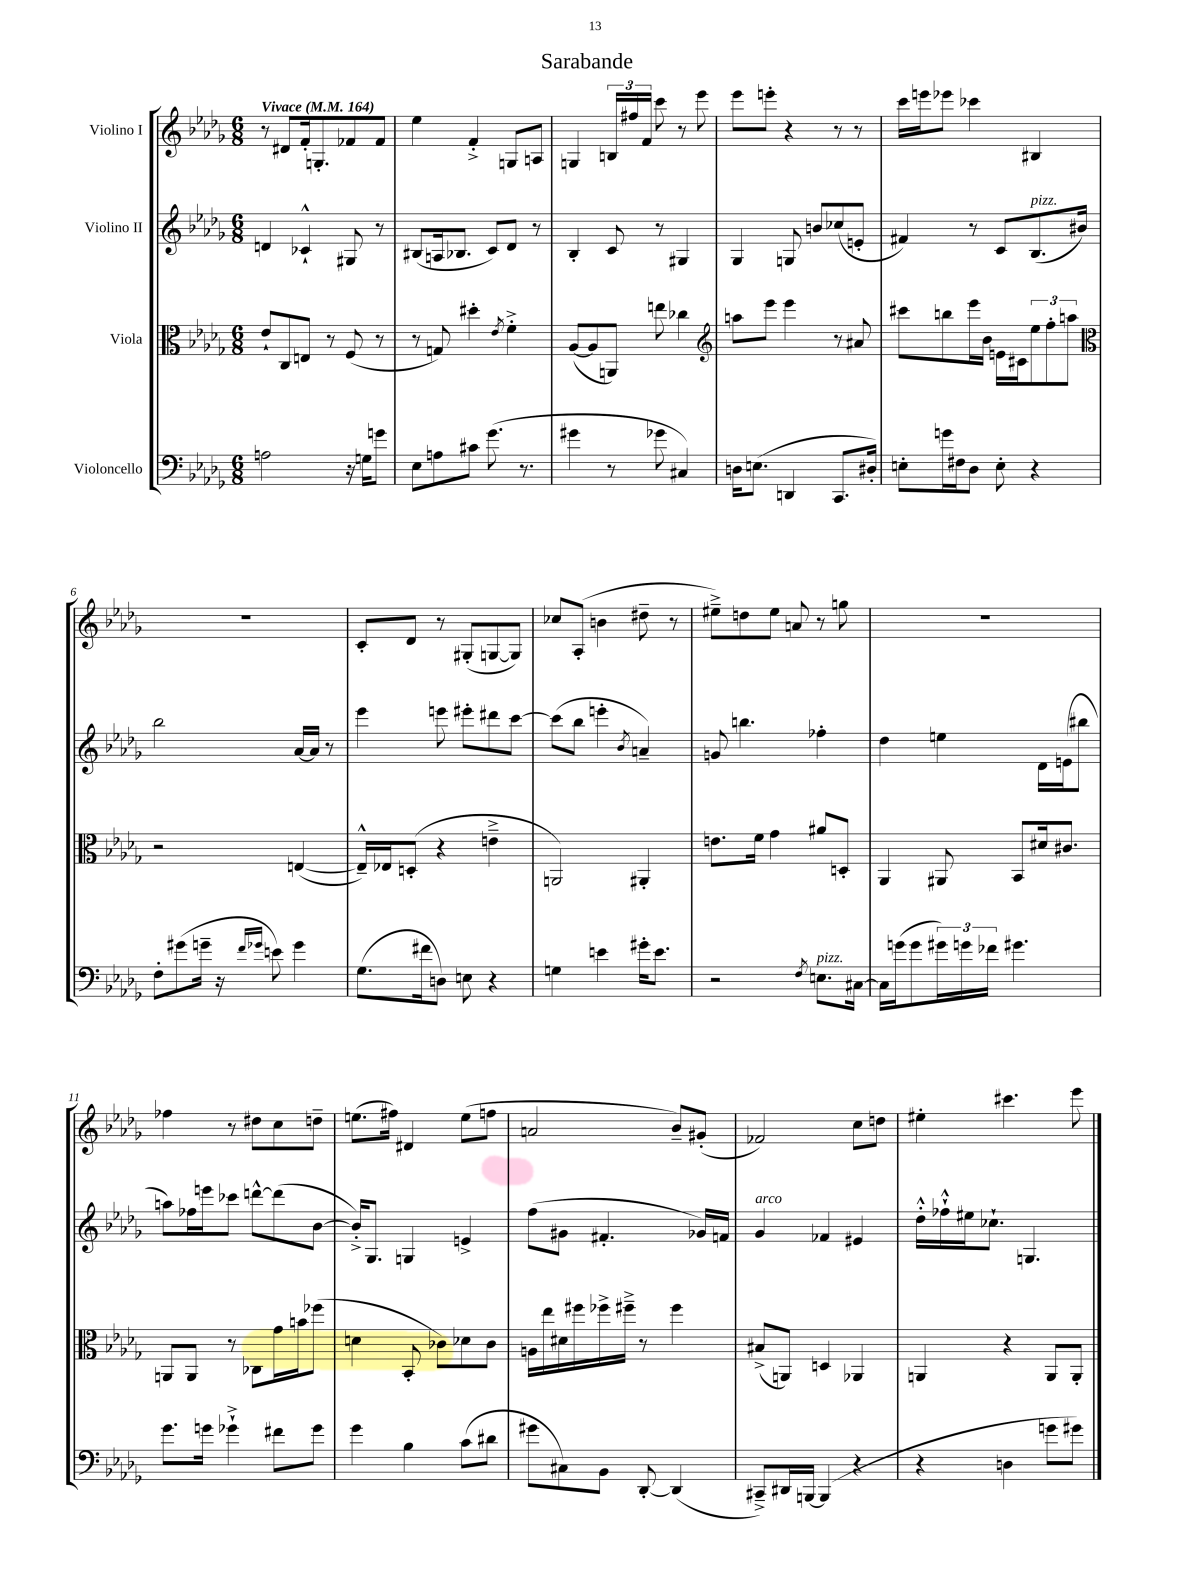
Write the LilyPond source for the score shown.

\header { title = "Sarabande" }
<<
\new StaffGroup <<
\new Staff = "s0" \with { instrumentName = "Violino I" } {
    \clef treble \key des \major \numericTimeSignature \time 6/8 \tempo "Vivace" 4 = 164
    r8 dis'8 f'16-. g8.-. fes'8 fes'8 |
    ees''4 f'4-.-> g8 a8 |
    g4 \tuplet 3/2 { b16 fis''16 f'16 } c'''8 r8 ees'''8 |
    ees'''8 e'''8-. r4 r8 r8 |
    c'''16 e'''16 ees'''8 ces'''4 bis4 |
    R2. |
    c'8-. des'8 r8 gis8-.( g8~ g8) |
    ces''8 aes8-.( b'4 dis''8-- r8 |
    eis''8--->) d''8 eis''8 a'8 r8 g''8 |
    R2. |
    fes''4 r8 dis''8 c''8 d''8-- |
    e''8.( fis''16) dis'4 e''8( f''8 |
    a'2 bes'8--) gis'8-.( |
    fes'2) c''8 d''8 |
    eis''4-. cis'''4. ees'''8 \bar "|." |
}
\new Staff = "s1" \with { instrumentName = "Violino II" } {
    \clef treble \key des \major \numericTimeSignature \time 6/8
    d'4 ces'4-!-^ gis8 r8 |
    bis8( a16 bes8. c'8) des'8 r8 |
    bes4-. c'8 r8 gis4 |
    ges4 g8 b'8 ces''8( e'8-. |
    fis'4) r8 c'8 bes8.^\markup { \italic "pizz." }( bis'16) |
    bes''2 aes'16~ aes'16 r8 |
    ees'''4 e'''8 eis'''8-. dis'''8 c'''8~ |
    c'''8( bes''8 e'''4-. \acciaccatura { bes'8 } a'4--) |
    g'8 b''4. fes''4-. |
    des''4 e''4 des'16 e'16( bis''8 |
    a''8) fes''16 e'''16 ces'''8 d'''8~-^ d'''8( bes'8~ |
    bes'16-.->) ges8. g4 e'4-> |
    f''8( gis'8 fis'4.-. ges'16) f'16 |
    ges'4^\markup { \italic "arco" } fes'4 eis'4 |
    des''16-.-^ fes''16-!-^ eis''16 ces''8.-! g4. \bar "|." |
}
\new Staff = "s2" \with { instrumentName = "Viola" } {
    \clef alto \key des \major \numericTimeSignature \time 6/8
    ees'8-! c8 e8 r8 f8( r8 |
    r8 g8) dis''4-. \acciaccatura { ees'8 } f'4-.-> |
    aes8~( aes8 a,8) e''8 ces''4 |
    \clef treble a''8 ees'''8 ees'''4 r8 ais'8 |
    cis'''8 b''8 ees'''16 bes'16 e'16 cis'16 \tuplet 3/2 { ees''8 f''8-. a''8 } |
    \clef alto r2 e4~( |
    e16---^) ees16 d8-.( r4 e'4---> |
    a,2) ais,4-. |
    e'8. f'16 ges'4 ais'8 d8-. |
    aes,4 ais,8 bes,8 dis'16 cis'8. |
    a,8 a,8 r8 ces8 ges'16 b'16 fes''8( |
    d'4 bes,8-. ces'8) des'8 ces'8 |
    a16 ees''16 dis'16 fis''16 fes''16-> fis''16---> r8 fis''4 |
    bis8->( a,8) d4 aes,4 |
    a,4 r4 a,8 a,8-. \bar "|." |
}
\new Staff = "s3" \with { instrumentName = "Violoncello" } {
    \clef bass \key des \major \numericTimeSignature \time 6/8
    a2 r16 g16 g'8 |
    ees8 a8 cis'8 ges'8.( r8. |
    gis'4 r8 ges'8 cis4) |
    d16 e8.( d,4 c,8. dis16-.) |
    e8-. g'16 fis16 des8 e8-. r4 |
    f8-. gis'8( g'16-- r16 \grace { f'16 ges'16 } e'8) ges'4 |
    ges8.( fis'16 d8) e8 r4 |
    g4 e'4 gis'16-. e'8. |
    r2 \acciaccatura { f8 } e8.^\markup { \italic "pizz." } cis16~ |
    cis16 g'16( g'8 \tuplet 3/2 { gis'16) g'16 fes'16 } gis'4. |
    ges'8. g'16 ges'4-!-> fis'8 ges'8 |
    ges'4 bes4 c'8( dis'8 |
    gis'8 cis8) bes,8 des,8~-. des,4( |
    cis,8--->) dis,16 b,,16~ b,,4( r4 |
    r4 d4 g'8 gis'8) \bar "|." |
}
>>
>>
